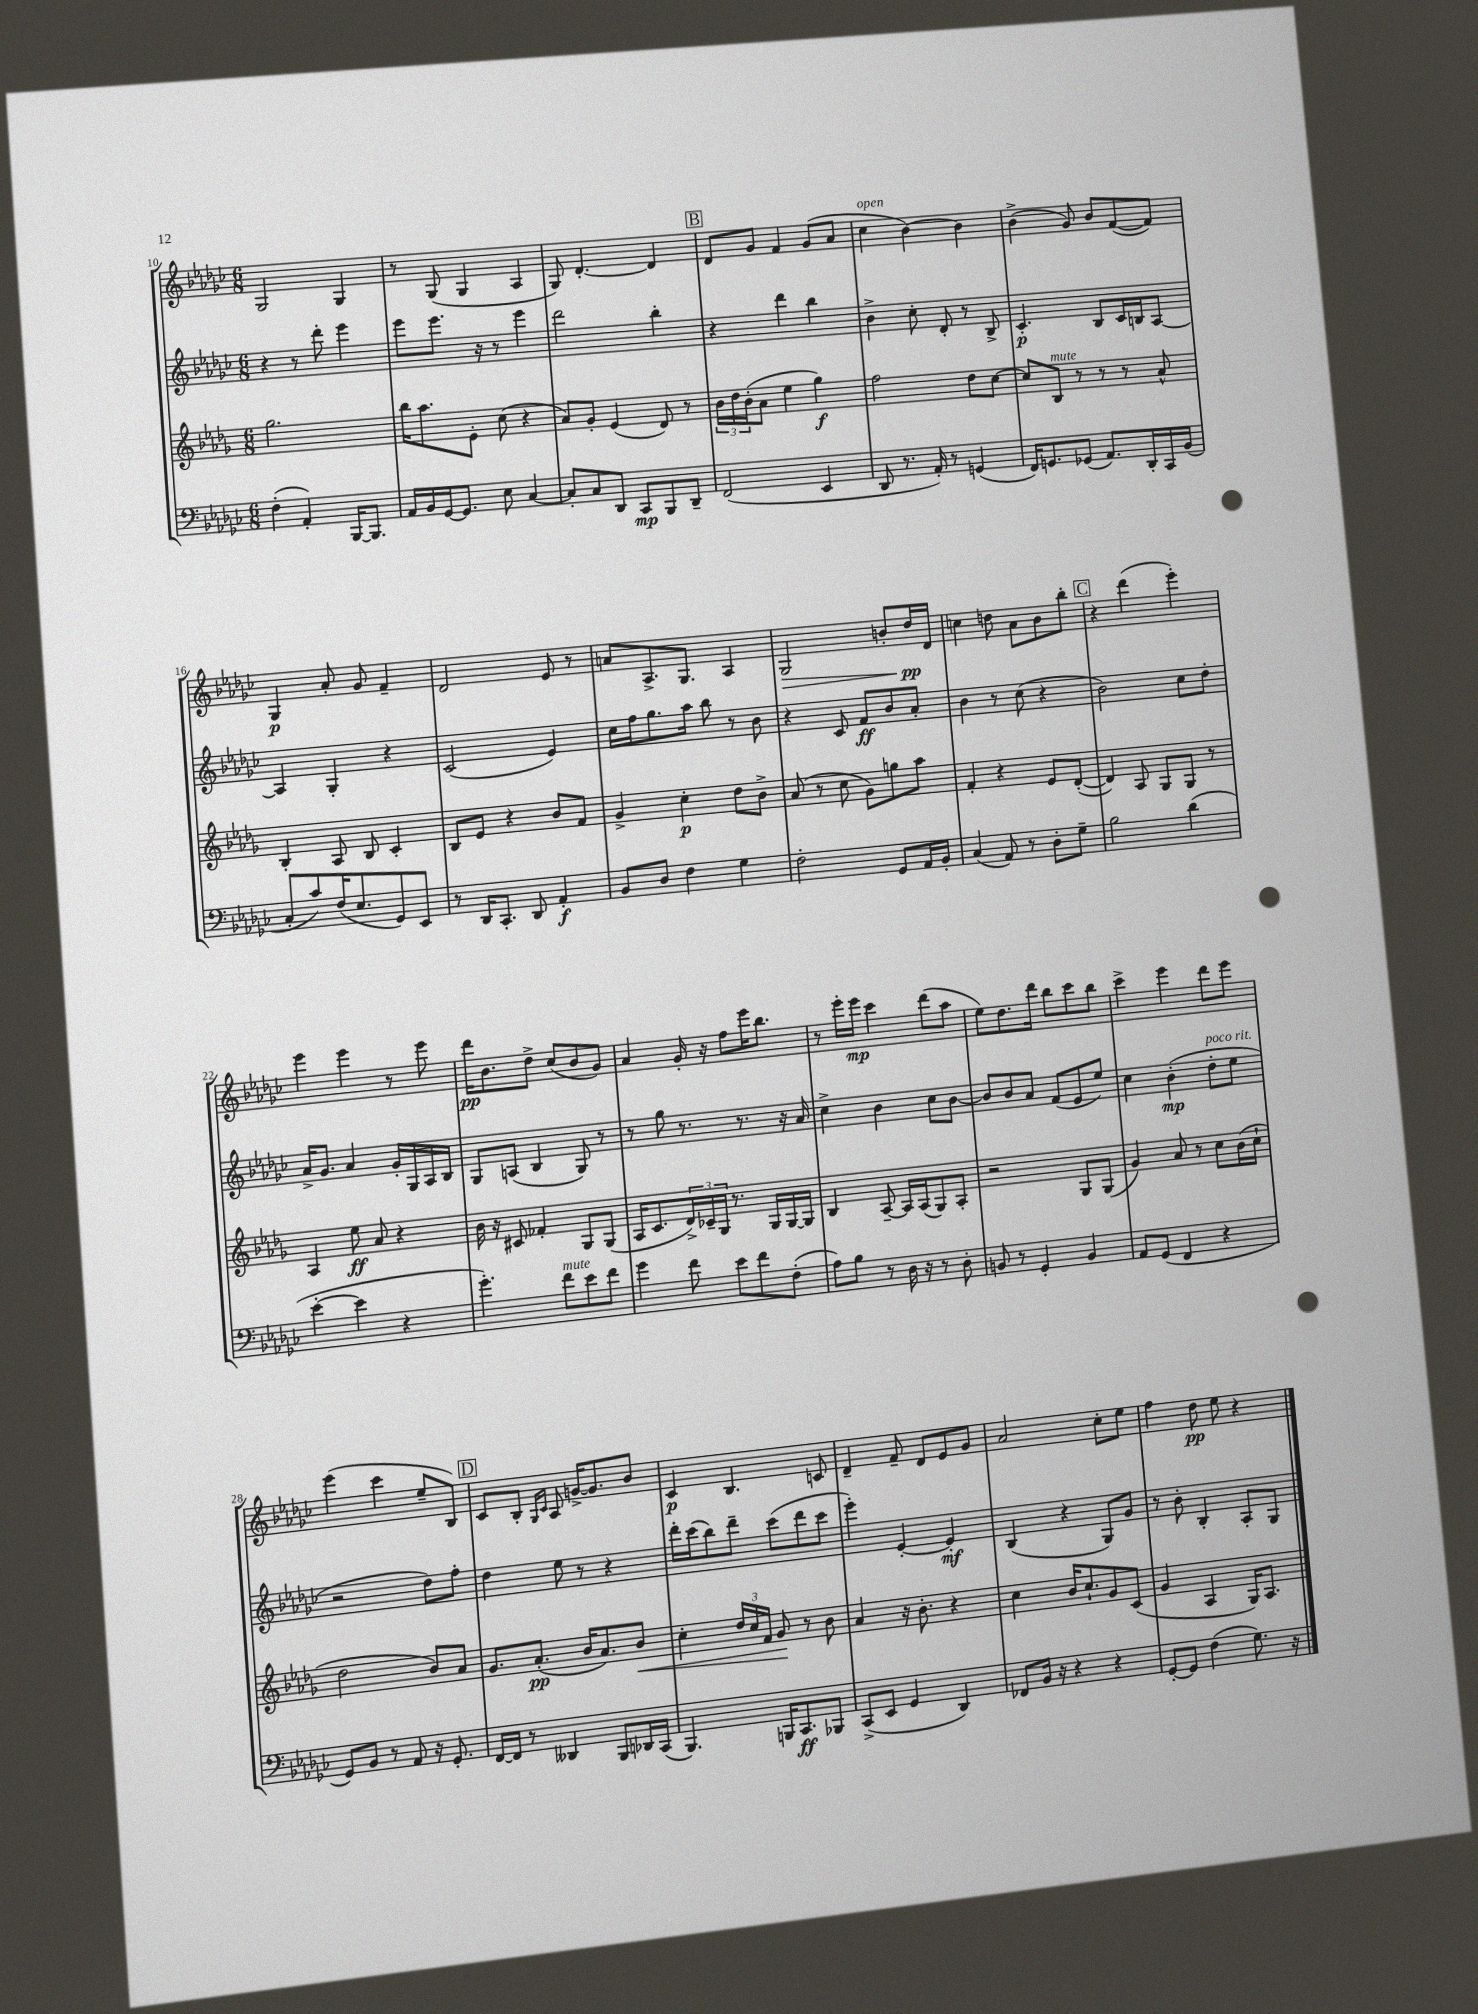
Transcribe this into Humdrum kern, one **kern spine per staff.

**kern	**kern	**kern	**kern
*staff4	*staff3	*staff2	*staff1
*clefF4	*clefG2	*clefG2	*clefG2
*k[b-e-a-d-g-c-]	*k[b-e-a-d-g-]	*k[b-e-a-d-g-c-]	*k[b-e-a-d-g-c-]
*M6/8	*M6/8	*M6/8	*M6/8
(4F'\	2.gg-\	4r	2G-/
4AA-'/)	.	8r	.
.	.	8ddd-'\	.
[16BBB-/LK	.	4eee-\	4G-/
8.BBB-/]J	.	.	.
=	=	=	=
16AA-/LL	16bb-\LK	8eee-\L	8r
16BB-/	8.aa-\	.	.
[16GG-/J	.	8.eee-\J	(8G-/
8.GG-/]J	.	.	.
.	8e-'\J	.	4G-/
.	.	16r	.
8E-\	(8cc\	8r	.
[4C-/	4r	4eee-\	4A-/
=	=	=	=
8C-'/]L	8a-/L)	2ddd-\	8G-/)
8C-/	8g-'/J	.	[4.d-'/
8DD-/J	(4e-/	.	.
8CC-/L	.	.	.
8BBB-/	8d-/)	4bb-'\	4d-/]
8DD-~/J	8r	.	.
=	=	=	=
(2FF/	24b-\LL	4r	8d-/L
.	24dd-\	.	.
.	(24b-'\J	.	.
.	8a-\J	.	8g-/J
.	4ee-\	4ddd-\	4f/
4EE-/	4gg-\)	4bb-\	(8g-/L
.	.	.	8a-/J
=	=	=	=
8DD-/	2ff\	4b-^\	4cc-\
8.r	.	.	.
.	.	8cc-'\	[4b-\)
16AA-'/)	.	.	.
8r	.	8d-'/	.
(4GG/	8dd-\L	8r	4b-\]
.	[8cc\J	8B-^/	.
=	=	=	=
16FF/LK)	8cc/]L	4.c-'/	(4b-^\
8.GG/	.	.	.
.	8B-/J	.	.
(8GG-/J	8r	.	8g-/)
8.AA-/L)	8r	8B-/L	8b-/L
.	8r	16c-/L	([8f/
16DD-'/L	.	16B/J	.
16CC-/	8a-^^/	[8A-/J	8f/]J)
(16BB-/JJ	.	.	.
=	=	=	=
8C-'/L	4B-'/	4A-/]	4G-/
8c-/)	.	.	.
(16F/K	8A-/	4G-'/	8a-'/
8.E-/	.	.	.
.	8B-/	.	8g-/
8GG-/)	4c'/	4r	4f~/
8EE-/J	.	.	.
=	=	=	=
8r	8B-/L	(2c-/	2d-/
16DD-/LK	8e-/J	.	.
8.CC-'/J	.	.	.
.	4r	.	.
8DD-/	.	.	.
4AA-'/	8b-/L	4e-/)	8e-/
.	8f/J	.	8r
=	=	=	=
8BB-/L	4g-^/	16cc-\LL	8a/L
.	.	16ff\J	.
8D-/J	.	8.gg-\	8.A-^/
4F\	4cc'\	.	.
.	.	16aa-\Jk	8.G-/J
.	.	8bb-\	.
4G-\	8dd-\L	8r	4A-/
.	8b-^\J	8b-\	.
=	=	=	=
2F'\	(8a-/	4r	2G-/
.	8r	.	.
.	8cc\	8c-/	.
.	8g-\L)	8f/L	.
8GG-/L	8gg\	8b-/	8b'/L
16AA-/L	8aa-\J	8a-'/J	16dd-/L
16BB-'/JJ	.	.	16d-/JJ
=	=	=	=
(4C-/	4f'/	4b-\	4cc\
8AA-/)	4r	8r	8dd\
8r	.	(8cc-\	8a-\L
8D-'\L	8e-/L	4r	8b-\
8G-~\J	([8d-'/J	.	8bb-'\J
=	=	=	=
2B-\	4d-/])	2b-\)	4r
.	8A-/	.	(4ddd-\
.	8G-/L	.	.
(4d-\	8G-/J	8cc-\L	4eee-'\)
.	8r	8dd-'\J	.
=	=	=	=
[4e-'\	4A-/	16a-^/LK	4eee-\
.	.	8.g-/J	.
4e-\]	8ee-\	4a-/	4eee-\
.	8a-/	.	.
4r	4r	16g-'/LL	8r
.	.	16G-/	.
.	.	16A-/	8eee-\
.	.	16B-/JJ	.
=	=	=	=
4.g-'\)	16b-\	8G-/L	16ddd-\LK
.	16r	.	8.b-\
.	8c#/	(8A/J	.
.	4f-'/	4B-/	8dd-^\J
8f\L	.	.	(8cc-/L
8e-\	8G-/L	8G-/)	8b-/
8f\J	(8G-/J	8r	8g-/J)
=	=	=	=
4g-\	16A-/LK	8r	4a-/
.	8.c/	.	.
.	.	8gg-\	.
8f\	24d-^/L)	8.r	16g-'/
.	24c-~/	.	.
.	.	.	16r
.	24G-/JJ	.	.
8e-\L	8.r	.	8ff\L
.	.	8.r	.
8f\	.	.	16eee-\K
.	16G-/LL	.	8.bb-\J
(8F'\J	[16G-/	16r	.
.	16G-/]JJ	16a-/	.
=	=	=	=
8A-\L)	4B-/	4cc-^\	8r
8B-\J	.	.	16eee-'\LL
.	.	.	16eee-\JJ
8r	[8A-~/	4b-\	4ccc-\
16D-\	16A-/]LL	.	.
16r	(16A-/J	.	.
8r	8G-/)	8cc-\L	(8ddd-\L
8D-'\	8A-'/J	[8b-\J	8aa-\J
=	=	=	=
8BB/	2r	8b-/]L	8ee-\L)
8r	.	8b-/	8.dd-\
4GG-'/	.	8a-/J	.
.	.	.	16ddd-\Jk
.	.	(8f/L	8bb-\L
4BB/	8G-/L	8e-/	8ccc-\
.	(8G-/J	8ee-/J)	8bb-\J
=	=	=	=
8AA-/L	4g-/)	4cc-\	4ccc-^\
(8GG-/J	.	.	.
4FF/	8a-/	(4b-'\	4eee-\
.	8r	.	.
4r	8cc\L	8dd-'\L	8ddd-\L
.	(16b-\L	8ee-\J	8eee-\J
.	16cc`\JJ	.	.
=	=	=	=
8GG-/L)	2dd-\	2r	(4eee-\
8BB-/J	.	.	.
8r	.	.	4ccc-\
8AA-/	.	.	.
16r	8b-/L)	8dd-\L)	8ee-~/L
8.GG-'/	.	.	.
.	8a-/J	8ff'\J	8B-/J)
=	=	=	=
[16FF/LL	8.g-/L	4dd-\	8c-/L
16FF/]JJ	.	.	.
8r	.	.	8B-'/J
.	(8.a-'/J	.	.
.	.	.	16qqG-/LL
.	.	.	16qqc-/JJ
4DD--/	.	8ee-\	8A-/
.	16b-/LK	8r	[16g^/LK
.	8.a-/)	.	8.g/]
8BBB-/L	.	4r	.
16DD-/L	8b-/J	.	8b-/J
(16CC-/JJ	.	.	.
=	=	=	=
4.BBB-/)	4cc'\	16ddd-'\LL	4c-/
.	.	(16ccc-\J	.
.	.	8bb-\)	.
.	24dd-/LL	8ddd-~\J	4.B-/
.	24cc/	.	.
.	24f/JJ	.	.
16BBB/LK	8g-/	(8ccc-\L	.
8.CC-/	.	.	.
.	8r	8ddd-\	.
8BBB-/J	8b-\	8ccc-\J	8c/
=	=	=	=
(8CC-^/L	4a-/	4eee-'\)	4d-~/
8EE-/J	.	.	.
4GG-/	16r	[4e-'/	8f~/
.	8.b-'\	.	.
.	.	.	8d-/L
4DD-/)	4r	4e-'/]	8e-/
.	.	.	8g-/J
=	=	=	=
8FF-/L	4cc\	(4B-/	2a-/
16BB-/Jk	.	.	.
16r	.	.	.
4r	16b-/LK	4r	.
.	8.cc`/	.	.
4r	8g-/	8G-/L)	8cc-'\L
.	(8c/J	8g-/J	8ee-\J
=	=	=	=
[8GG-'/L	4g-/	8r	4ff\
8GG-/]J	.	8b-'\	.
(4F\	4A-/	4B-'/	8dd-\
.	.	.	8ee-\
8.G-\)	16G-/LK)	8A-'/L	4r
.	8.A-/J	.	.
.	.	8G-/J	.
16r	.	.	.
==	==	==	==
*-	*-	*-	*-
